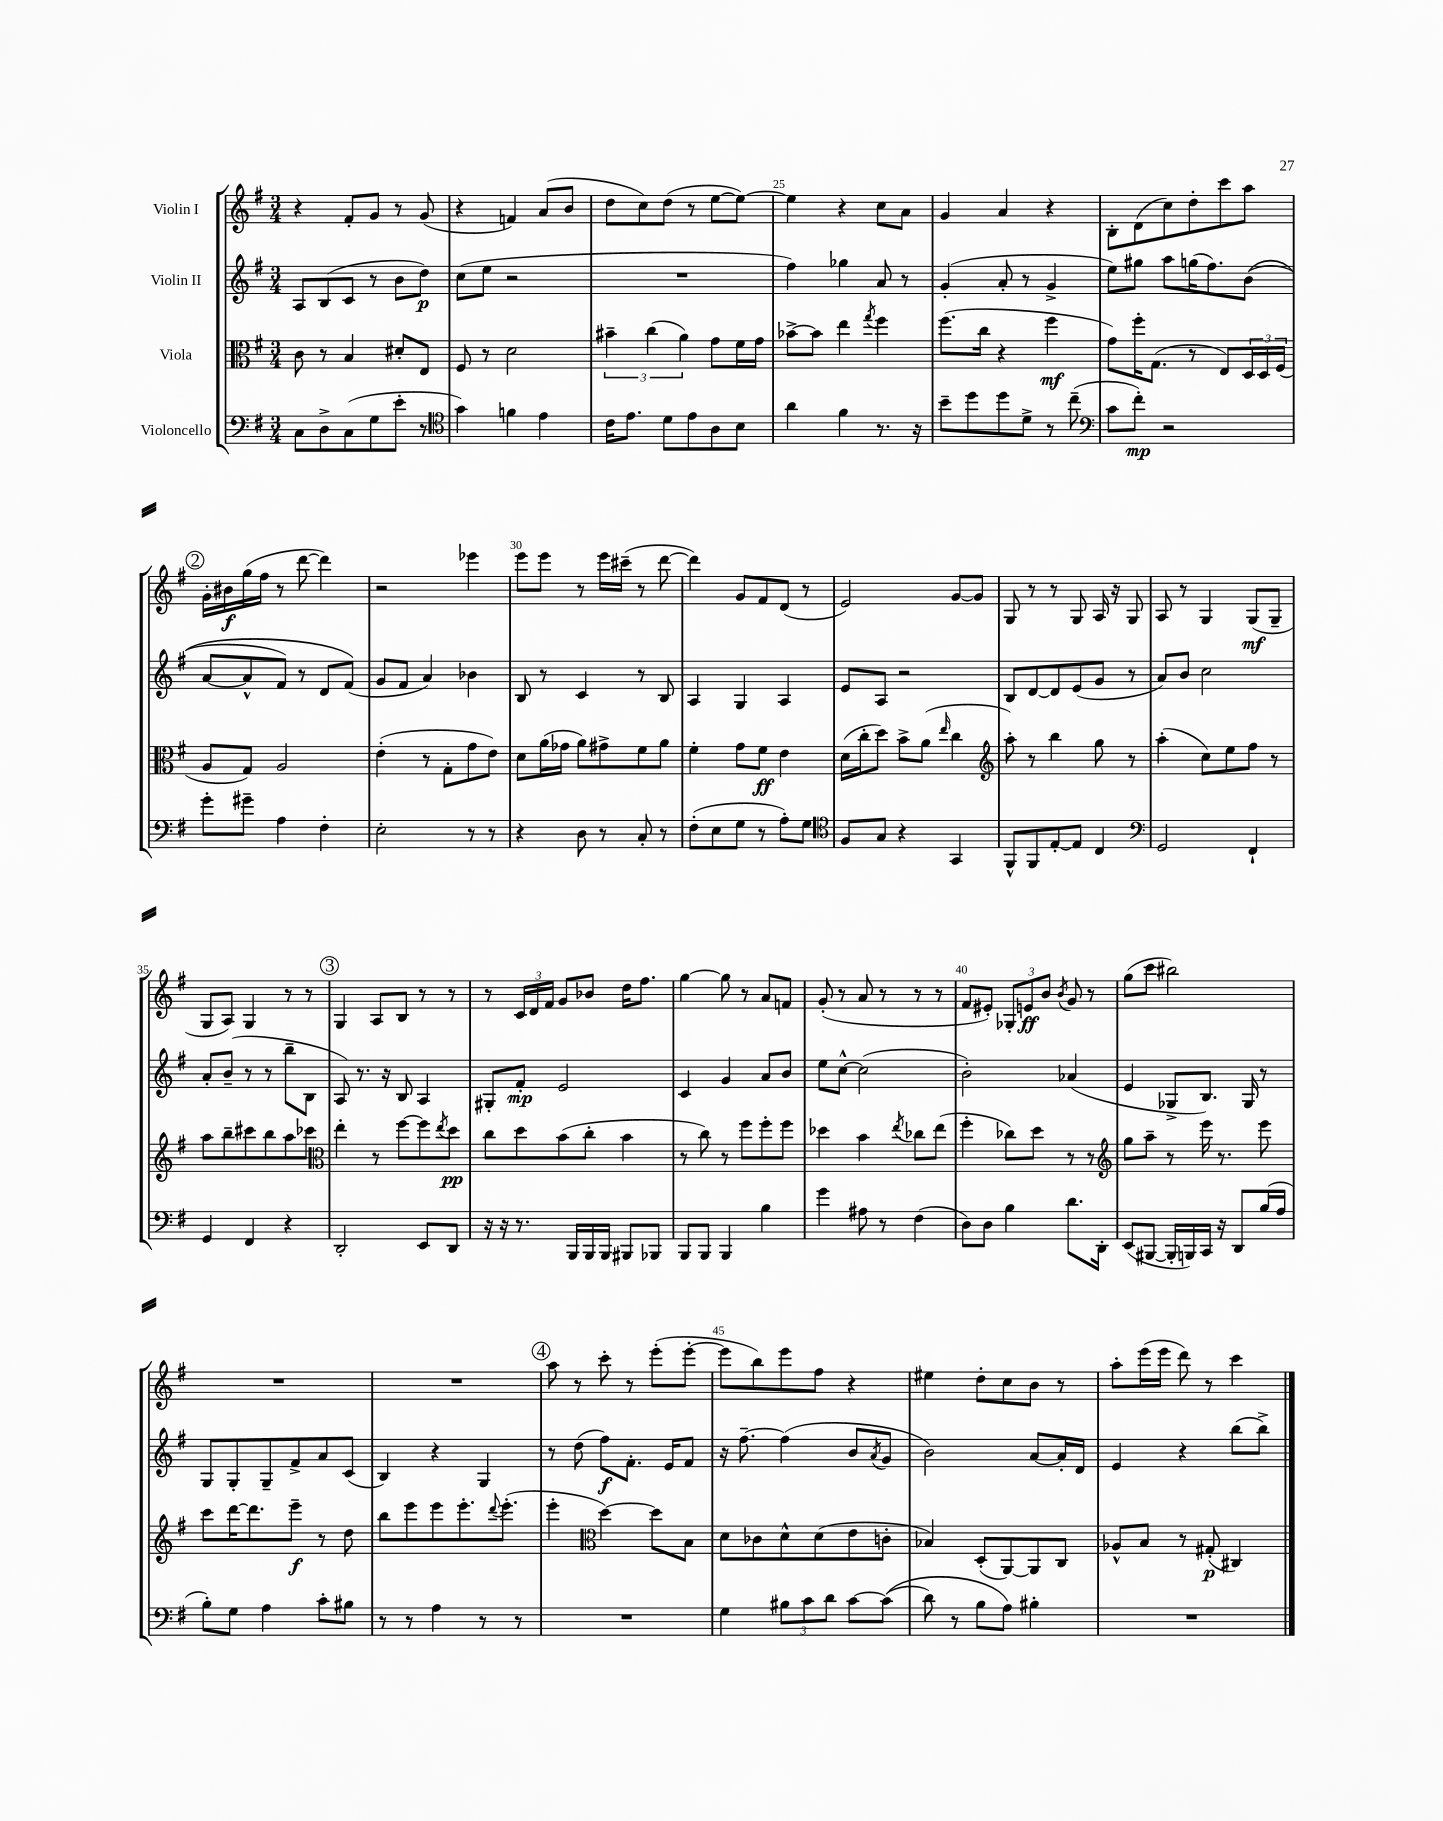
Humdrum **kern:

**kern	**kern	**kern	**kern
*staff4	*staff3	*staff2	*staff1
*clefF4	*clefC3	*clefG2	*clefG2
*k[f#]	*k[f#]	*k[f#]	*k[f#]
*M3/4	*M3/4	*M3/4	*M3/4
8C\L	8c\	8A/L	4r
8D^\	8r	(8B/	.
(8C\	4B/	8c/J	8f#'/L
8G\	.	8r	8g/J
8e'\J	8d#'/L	8b\L	8r
8r	8E/J	8dd\J)	(8g/
=	=	=	=
*clefC4	*	*	*
4g\)	8F#/	(8cc\L	4r
.	8r	8ee\J	.
4f\	2d\	2r	4f/)
4e\	.	.	(8a/L
.	.	.	8b/J
=	=	=	=
16c\LK	6b#~\	2.r	8dd\L
8.e\J	.	.	.
.	.	.	8cc\)
.	(6cc\	.	.
8d\L	.	.	(8dd\J
.	6a\)	.	.
8e\	.	.	8r
8A\	8g\L	.	[8ee\L
8B\J	16f#\L	.	8ee\_J)
.	16g\JJ	.	.
=	=	=	=
4a\	[8b-^\L	4ff#\)	4ee\]
.	8b-\]J	.	.
4f#\	4ee\	4gg-\	4r
.	8qgg/	.	.
8.r	4ff#\	8a/	8cc\L
.	.	8r	8a\J
16r	.	.	.
=	=	=	=
8b~\L	(8.ff#\L	(4g'/	4g/
8dd\	.	.	.
.	16cc\Jk	.	.
8dd\	4r	8a'/	4a/
8d^\J	.	8r	.
8r	4ff#\	4g^/	4r
(8cc~\	.	.	.
=	=	=	=
*clefF4	*	*	*
8c\L	8g\L)	8ee\L)	8B'\L
8f#'\J)	16ff#'\K	8gg#\J	(8d\
.	(8.G\J	.	.
2r	.	8aa\L	8cc\)
.	8r	(16gg\K	8dd'\
.	.	8.ff#\)	.
.	8E/L)	.	8ccc\
.	24D/L	&((8b\J	8aa\J
.	24D/	.	.
.	(24F#/JJ	.	.
=	=	=	=
8g'\L	8A/L	[8a/L	16g'\LL
.	.	.	16b#\
8g#~\J	8G/J)	8a^^/]	(16gg\
.	.	.	16ff#\JJ
4A\	2A/	8f#/J)	8r
.	.	8r	[8ddd\
4F#'\	.	8d/L	4ddd\])
.	.	(8f#/J&)	.
=	=	=	=
2E'\	(4e'\	8g/L	2r
.	.	8f#/J	.
.	8r	4a/)	.
.	8G'\L	.	.
8r	8g\	4b-\	4eee-\
8r	8e\J)	.	.
=	=	=	=
4r	8d\L	8B/	8eee\L
.	(16a\L	8r	8eee\J
.	16g-\JJ	.	.
8D\	8a\L)	4c/	8r
8r	8g#^\	.	16eee\LL
.	.	.	(16ccc#~\JJ
8C'/	8f#\	8r	8r
8r	8a\J	8B/	[8ddd\
=	=	=	=
(8F#'\L	4f#'\	4A/	4ddd\])
8E\	.	.	.
8G\J	8g\L	4G/	8g/L
8r	8f#\J	.	8f#/
8A'\L)	4e\	4A/	(8d/J
8G\J	.	.	8r
=	=	=	=
*clefC4	*	*	*
8F#/L	(16d\LL	8e/L	2e/)
.	16cc'\J	.	.
8G/J	8dd\J)	8A/J	.
4r	8b^\L	2r	.
.	(8a\J	.	.
.	16qqee/	.	.
4GG/	4cc\	.	[8g/L
.	.	.	8g/]J
=	=	=	=
*	*clefG2	*	*
8FF#^^/L	8aa'\)	8B/L	8G/
8FF#/	8r	[8d/	8r
[8E'/	4bb\	8d/]	8r
8E/]J	.	(8e/	8G/
4C/	8gg\	8g/J	16A/
.	.	.	16r
.	8r	8r	8G/
=	=	=	=
*clefF4	*	*	*
2GG/	(4aa'\	8a/L)	8A/
.	.	8b/J	8r
.	8cc\L)	2cc\	4G/
.	8ee\	.	.
4FF#`/	8ff#\J	.	(8G/L
.	8r	.	8G~/J
=	=	=	=
4GG/	8aa\L	8a'/L	8G/L
.	8bb~\	(8b~/J	8A/J)
4FF#/	8ccc#\	8r	4G/
.	8bb\	8r	.
4r	8aa\	8bb~\L	8r
.	8ccc-\J	8B\J	8r
=	=	=	=
*	*clefC3	*	*
2DD'/	4ee'\	8A/)	4G/
.	.	8.r	.
.	8r	.	8A/L
.	.	16r	.
.	[8ff#\L	8B/	8B/J
8EE/L	8ff#\]	4A/	8r
.	8qee/	.	.
8DD/J	8dd\J	.	8r
=	=	=	=
16r	8cc\L	8G#'/L	8r
16r	.	.	.
8.r	8dd\	8f#'/J	24c/LL
.	.	.	24d/
.	.	.	24f#/JJ
.	(8b\	2e/	8g/L
16BBB/LL	.	.	.
16BBB/	8cc'\J	.	8b-/J
16BBB/JJ	.	.	.
8BBB#/L	4b\	.	16dd\LK
.	.	.	8.ff#\J
8BBB-/J	.	.	.
=	=	=	=
8BBB/L	8r	4c/	[4gg\
8BBB/J	8cc\)	.	.
4BBB/	8r	4g/	8gg\]
.	8ff#\L	.	8r
4B\	8ff#'\	8a/L	8a/L
.	8ff#\J	8b/J	8f/J
=	=	=	=
4g\	4dd-\	8ee\L	(8g'/
.	.	[8cc^^\J	8r
8A#\	4b\	(2cc\]	8a/
8r	.	.	8r
.	8qee/	.	.
(4F#\	8cc-\L	.	8r
.	(8ee\J	.	8r
=	=	=	=
8D\L)	4ff#'\	2b'\)	8f#/L
8D\J	.	.	8e#'/J)
4B\	8cc-\L)	.	12G-'/L
.	.	.	12e/
.	8dd\J	.	.
.	.	.	12b/J
.	.	.	8qb/
8.d\L	8r	(4a-/	8g/
.	8r	.	8r
16DD'\Jk	.	.	.
=	=	=	=
*	*clefG2	*	*
(8EE/L	8gg\L	4e/	(8gg\L
[8BBB#/J	8aa~\J	.	8ccc\J
16BBB#'/]LL	8r	8G-^/L	2bb#\)
16BBB/)	.	.	.
16CC/JJ	16eee\	8.B/J)	.
16r	8.r	.	.
8DD/L	.	.	.
.	.	16G-/	.
(16B/L	8eee\	8r	.
16A/JJ	.	.	.
=	=	=	=
8B'\L)	8ccc\L	8G/L	2.r
8G\J	[16ddd\K	8G'/	.
.	8.ddd\]	.	.
4A\	.	8G~/	.
.	8eee~\J	8f#^/	.
8c'\L	8r	8a/	.
8B#\J	8dd\	(8c/J	.
=	=	=	=
8r	8bb\L	4B/)	2.r
8r	8eee\	.	.
4A\	8eee\	4r	.
.	8.eee'\	.	.
8r	.	4G/	.
.	8qqddd/	.	.
.	(8.eee'\J	.	.
8r	.	.	.
=	=	=	=
2.r	4eee'\	8r	8aa\
.	.	(8dd\	8r
*	*clefC3	*	*
.	[4dd\)	8ff#\L)	8ccc'\
.	.	8.f#'\J	8r
.	8dd\]L	.	(8eee'\L
.	.	16e/LK	.
.	8B\J	8f#/J	[8eee'\J
=	=	=	=
4G\	8d\L	16r	8eee\]L
.	.	[8.ff#~\	.
.	8c-\	.	8bb\)
12B#\L	8d^^\	(4ff#\]	8eee\
12c\	.	.	.
.	(8d\	.	8ff#\J
12d\J	.	.	.
[8c\L	8e\	8b/L	4r
.	.	8qa/	.
&((8c\]J	8c'\J	8g/J	.
=	=	=	=
8d\)	4B-/)	2b\)	4ee#\
8r	.	.	.
8B\L	(8D'/L	.	8dd'\L
8A\J&)	[8AA/)	.	8cc\
4B#'\	8AA/]	[8a/L	8b\J
.	8C/J	16a'/]L	8r
.	.	16d/JJ	.
=	=	=	=
2.r	8A-^^/L	4e/	8aa'\L
.	8B/J	.	(16eee\L
.	.	.	16eee\JJ
.	8r	4r	8ddd\)
.	(8G#'/	.	8r
.	4C#/)	(8bb\L	4ccc\
.	.	8bb^\J)	.
==	==	==	==
*-	*-	*-	*-
